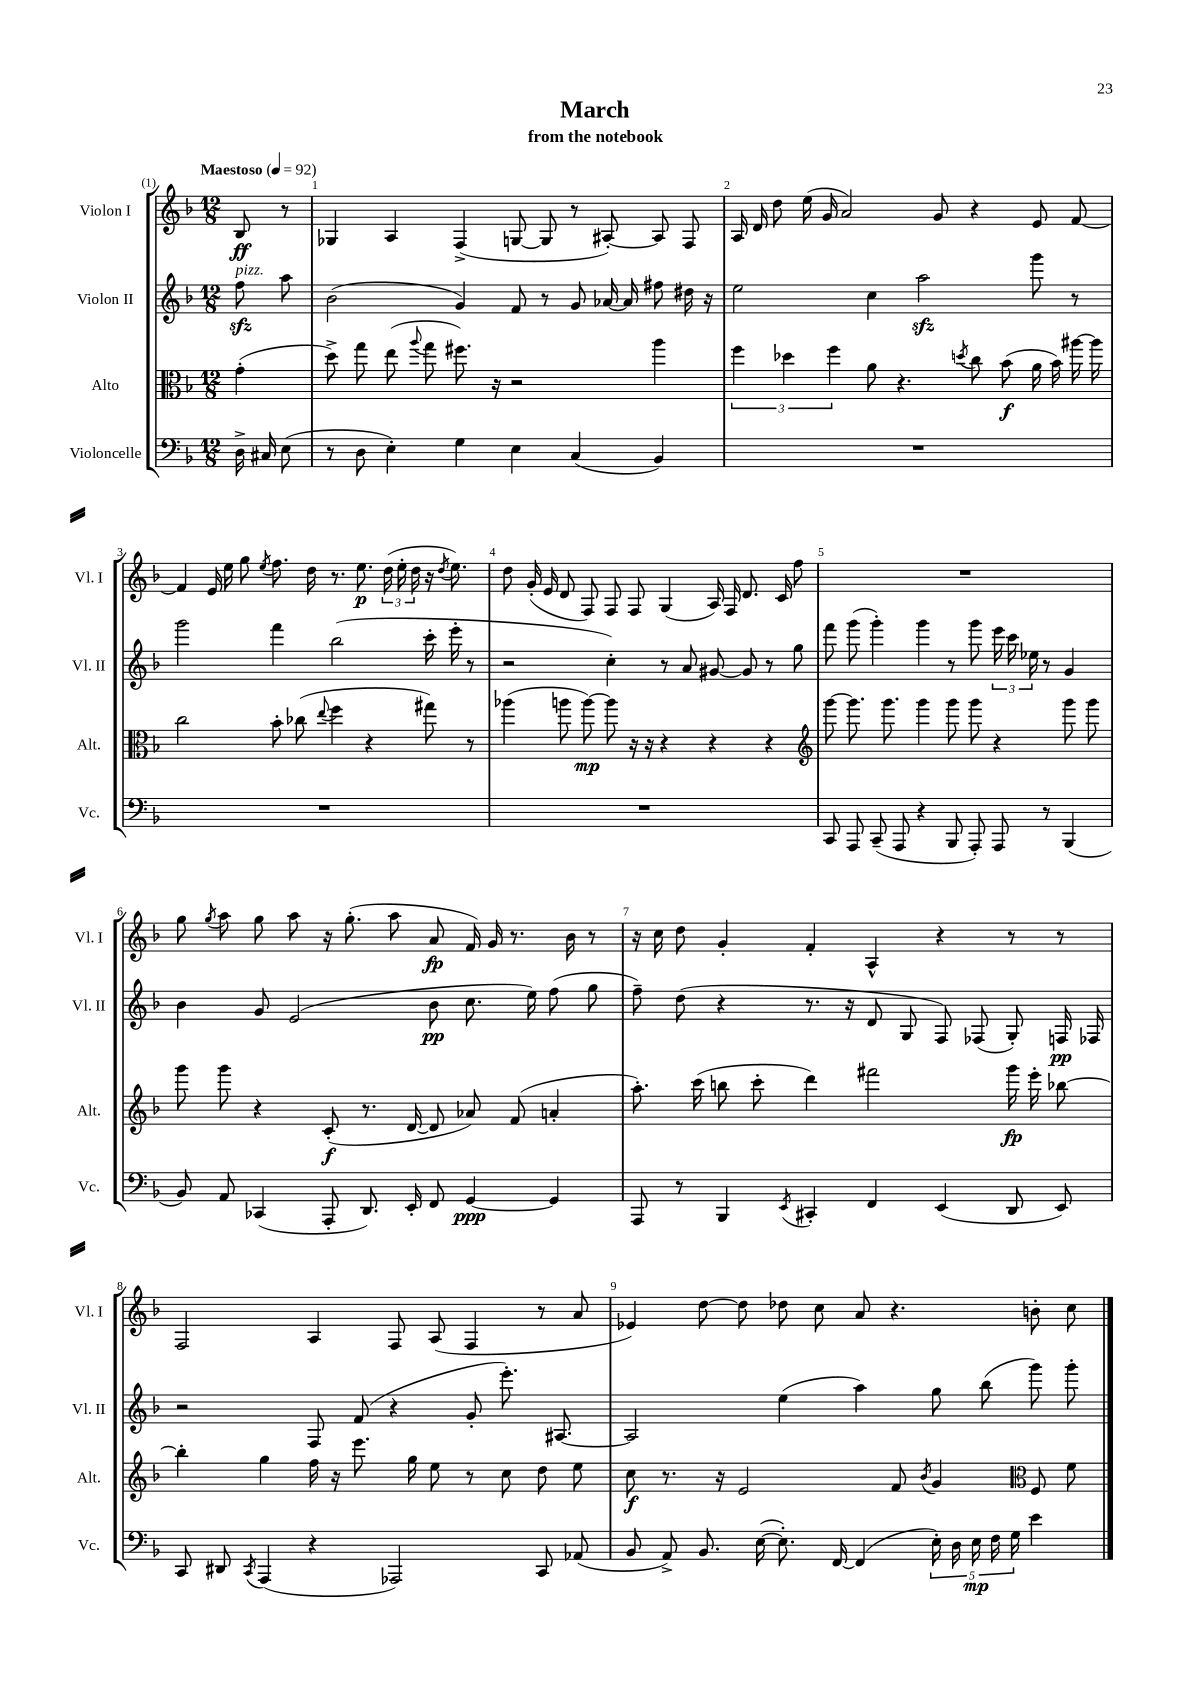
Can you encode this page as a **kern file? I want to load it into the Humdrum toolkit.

**kern	**kern	**kern	**kern
*staff4	*staff3	*staff2	*staff1
*clefF4	*clefC3	*clefG2	*clefG2
*k[b-]	*k[b-]	*k[b-]	*k[b-]
*M12/8	*M12/8	*M12/8	*M12/8
*MM92	*MM92	*MM92	*MM92
16D^	(4g'	8ff	8B-
16C#	.	.	.
(8E	.	8aa	8r
=	=	=	=
8r	8dd^)	(2b-	4G-
8D	8gg	.	.
4E')	(8ee	.	4A
.	8qqaa	.	.
.	8gg	.	.
4G	8.ff#)	4g)	(4F^
.	16r	.	.
4E	2r	8f	[8G
.	.	8r	8G]
(4C	.	8g	8r
.	.	[16a-	[8A#')
.	.	16a-]	.
4BB-)	4aa	8ff#	8A#]
.	.	16dd#	8F
.	.	16r	.
=	=	=	=
1.r	6ff	2ee	16A
.	.	.	16d
.	.	.	8dd
.	6dd-	.	.
.	.	.	(16ee
.	.	.	16g
.	6ff	.	.
.	.	.	2a)
.	8a	4cc	.
.	4.r	.	.
.	.	2aa	.
.	.	.	8g
.	8qdd	.	.
.	8cc	.	4r
.	(8b-	.	.
.	16a	8ggg	8e
.	16b-)	.	.
.	[16aa#	8r	[8f
.	16aa#]	.	.
=	=	=	=
1.r	2cc	2ggg	4f]
.	.	.	16e
.	.	.	16ee
.	.	.	8gg
.	.	.	8qee
.	8b-'	4fff	8.ff
.	(8cc-	.	.
.	.	.	16dd
.	8qqee	.	.
.	4ff	(2bb-	8.r
.	.	.	8.ee
.	4r	.	.
.	.	.	(24dd
.	.	.	24ee'
.	.	.	24dd
.	8gg#)	16ccc'	16r
.	.	.	8qdd
.	.	16eee'	8.ee)
.	8r	8r	.
=	=	=	=
1.r	(4aa-	2r	8dd
.	.	.	(16g'
.	.	.	16e
.	8aa	.	8d
.	[8aa)	.	8F)
.	8aa]	4cc')	8F
.	16r	.	8F
.	16r	.	.
.	4r	8r	(4G
.	.	8a	.
.	4r	[8g#	16A)
.	.	.	16F
.	.	8g#]	8.d
.	4r	8r	.
.	.	.	16c
.	.	8gg	8ff
=	=	=	=
*	*clefG2	*	*
8CC	[8ggg	8fff	1.r
8AAA	8.ggg]	(8ggg	.
(8CC~	.	4ggg')	.
.	8.ggg	.	.
8AAA	.	.	.
4r	4ggg	4ggg	.
8BBB-	8ggg	8r	.
8AAA')	8ggg	8ggg	.
8AAA	4r	24eee	.
.	.	24ccc	.
.	.	24ee-	.
8r	.	8r	.
(4BBB-	8ggg	4g	.
.	8ggg	.	.
=	=	=	=
8BB-)	8ggg	4b-	8gg
.	.	.	8qgg
8AA	8ggg	.	8aa
(4CC-	4r	8g	8gg
.	.	(2e	8aa
8AAA'	(8c'	.	16r
.	.	.	(8.gg'
8.DD)	8.r	.	.
.	.	.	8aa
16EE'	[16d	.	.
8FF	8d]	8b-	8a
[4GG	8a-)	8.cc	16f)
.	.	.	16g
.	(8f	.	8.r
.	.	16ee)	.
4GG]	4a'	(8ff	.
.	.	.	16b-
.	.	8gg	8r
=	=	=	=
8AAA	8.aa')	8ff~)	16r
.	.	.	16cc
8r	.	(8dd	8dd
.	(16ccc	.	.
4BBB-	8bb	4r	4g'
.	8ccc'	.	.
8qEE	.	.	.
4CC#'	4ddd)	8.r	4f'
.	.	16r	.
4FF	2fff#	8d	4A^^
.	.	8G	.
(4EE	.	8F)	4r
.	.	(8F-	.
8DD	16ggg	8G')	8r
.	16eee'	.	.
8EE)	[8bb-	16F	8r
.	.	16F-	.
=	=	=	=
8CC	4bb-']	2r	2F
8DD#	.	.	.
8qCC	.	.	.
(4AAA	4gg	.	.
4r	16ff	8F	4A
.	16r	.	.
.	8.eee	(8f	.
2AAA-)	.	4r	8F
.	16gg	.	.
.	8ee	.	(8A
.	8r	8g'	4F
.	8cc	8.eee')	.
8CC	8dd	.	8r
.	.	[8.A#	.
(8AA-	8ee	.	8a
=	=	=	=
8BB-	8cc	2A#]	4e-)
8AA^)	8.r	.	.
8.BB-	.	.	[8dd
.	16r	.	.
.	2e	.	8dd]
([16E	.	.	.
8.E'])	.	(4ee	8dd-
.	.	.	8cc
[16FF	.	.	.
(4FF]	.	4aa)	8a
.	8f	.	4.r
.	8qb-	.	.
20E')	4g	8gg	.
20D	.	.	.
20E	.	.	.
.	.	(8bb-	.
20F	.	.	.
20G	.	.	.
*	*clefC3	*	*
4e	8F	8ggg)	8b'
.	8f	8ggg'	8cc
==	==	==	==
*-	*-	*-	*-
